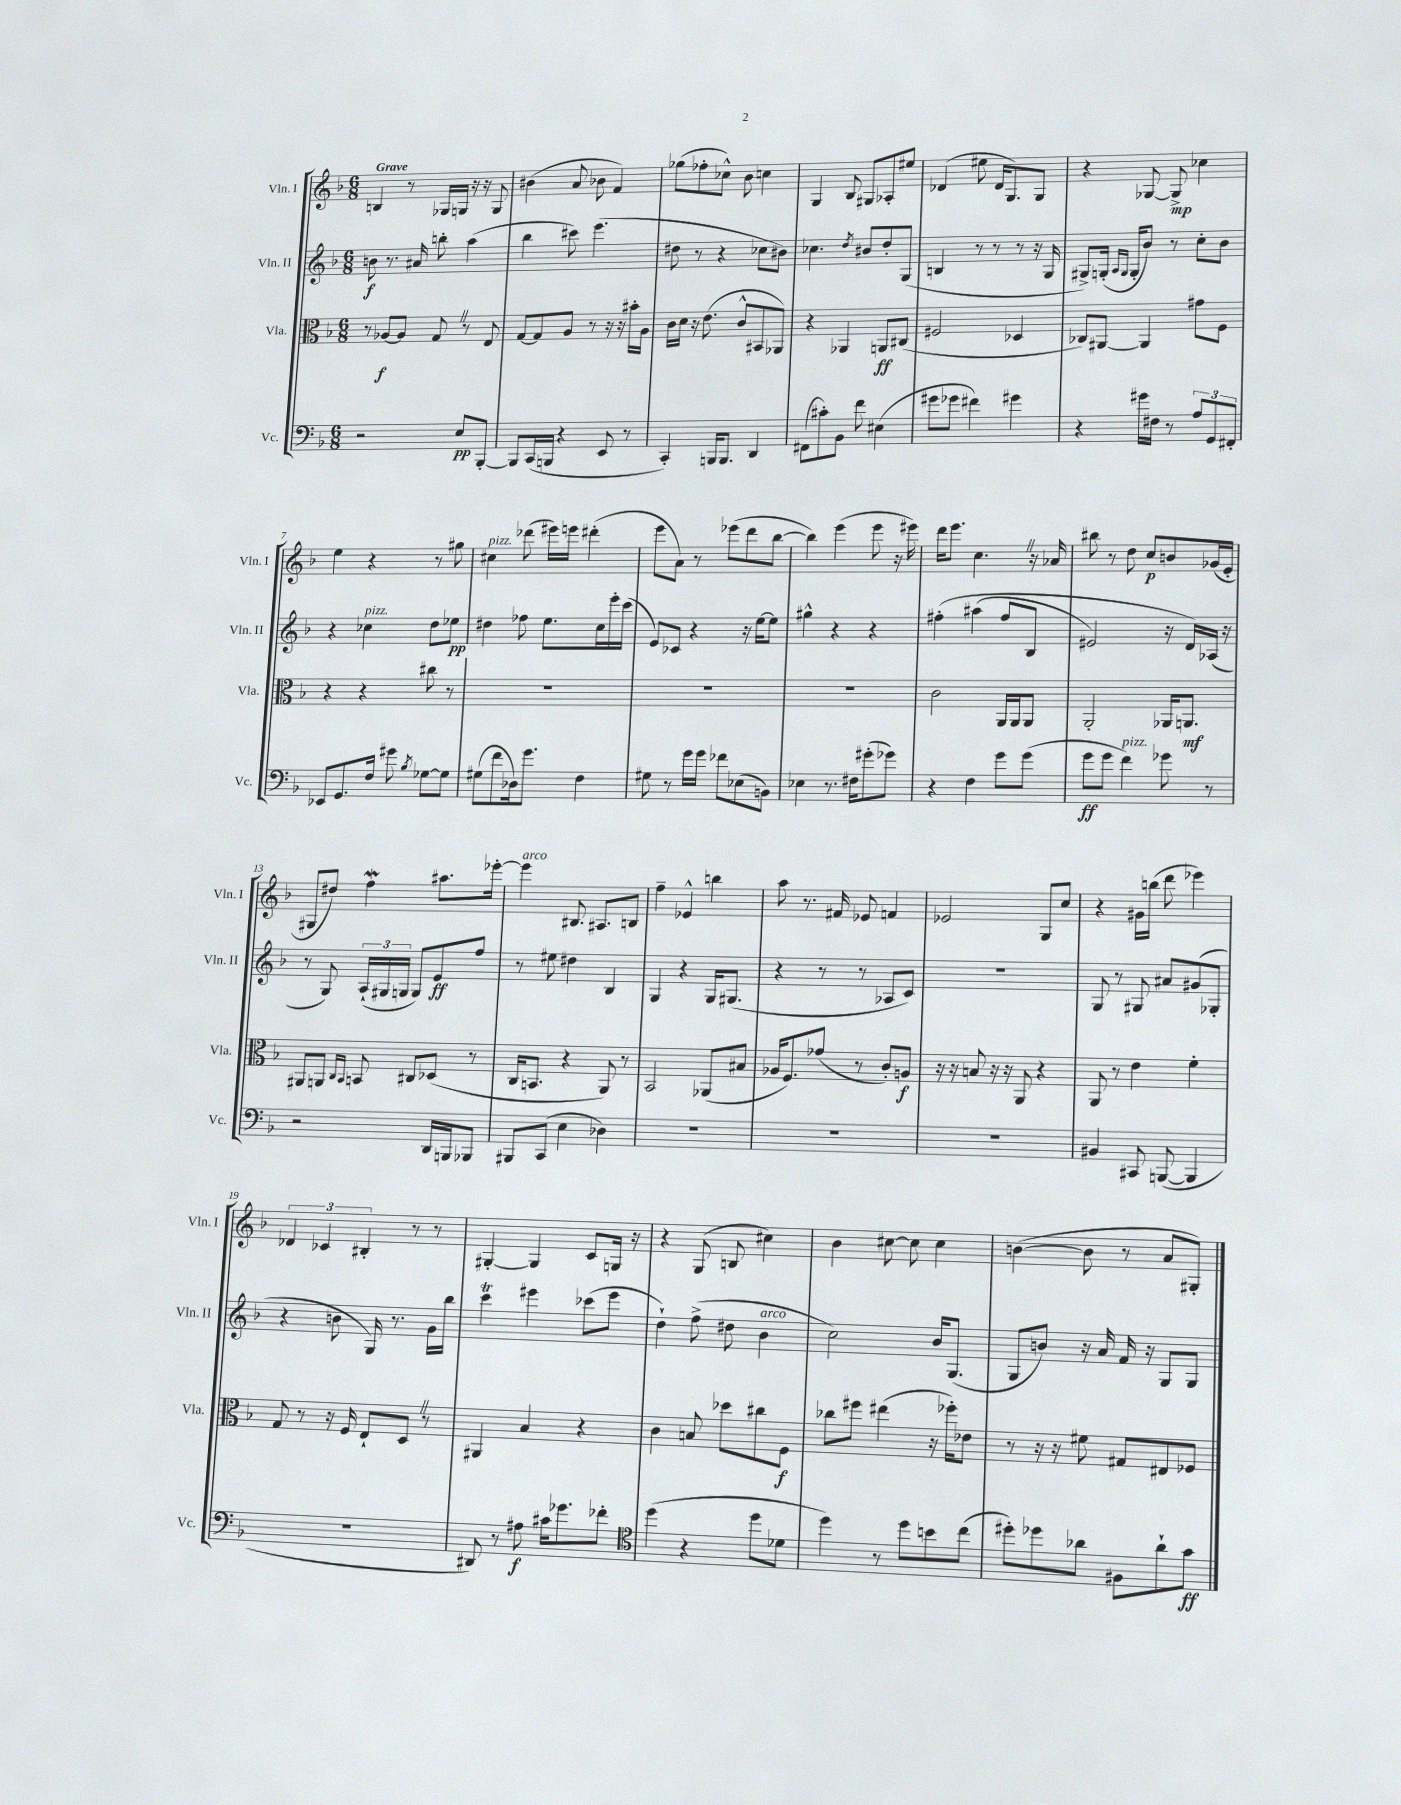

**kern	**dynam	**kern	**dynam	**kern	**dynam	**kern	**dynam
*part4	*part4	*part3	*part3	*part2	*part2	*part1	*part1
*staff4	*staff4	*staff3	*staff3	*staff2	*staff2	*staff1	*staff1
*I"Vc.	*	*I"Vla.	*	*I"Vln. II	*	*I"Vln. I	*
*I'Vc.	*	*I'Vla.	*	*I'Vln. II	*	*I'Vln. I	*
*clefF4	*	*clefC3	*	*clefG2	*	*clefG2	*
*k[b-]	*	*k[b-]	*	*k[b-]	*	*k[b-]	*
*M6/8	*	*M6/8	*	*M6/8	*	*M6/8	*
=1	=1	=1	=1	=1	=1	=1	=1
!	!	!	!	!	!	!LO:TX:a:B:t=Grave	!
2r	.	8r	.	8bn\	f	4Bn/	.
.	.	[8A-X/L	f	8.r	.	.	.
.	.	8A-/J]	.	.	.	8r	.
.	.	.	.	16a#X/	.	.	.
.	.	8GZ/	.	8bbn'\	.	16G-X/LL	.
.	.	.	.	.	.	16Gn/JJ	.
8E/L	pp	8r	.	(4aa\	.	16r	.
.	.	.	.	.	.	16r	.
[8BBB-'/J	.	8E/	.	.	.	8G/	.
=2	=2	=2	=2	=2	=2	=2	=2
8BBB-/L]	.	[8G/L	.	4bb-\	.	(4b#X\	.
(16CC/L	.	8G/]	.	.	.	.	.
16BBBn/JJ	.	.	.	.	.	.	.
4r	.	8A/J	.	8ccc#X\)	.	8a/	.
.	.	8r	.	(4.eee\	.	8b-X\	.
8EE/	.	16r	.	.	.	4f/)	.
.	.	16r	.	.	.	.	.
8r	.	16b#X'\LL	.	.	.	.	.
.	.	16A\JJ	.	.	.	.	.
=3	=3	=3	=3	=3	=3	=3	=3
4CC'/)	.	16c\LL	.	8dd#X\	.	(8gg-X\L	.
.	.	16d\JJ	.	.	.	.	.
.	.	16r	.	8r	.	8ff-X'\	.
.	.	(8.e\	.	.	.	.	.
16BBBn/KL	.	.	.	4r	.	8cc-X^^\J)	.
8.BBB/J	.	.	.	.	.	.	.
.	.	8c^^/L	.	.	.	8b-\	.
4DD/	.	8BB#X/	.	8cc-X\L	.	4ccn\	.
.	.	8AA-X/J)	.	8b#X\J)	.	.	.
=4	=4	=4	=4	=4	=4	=4	=4
(8FF#X\L	.	4r	.	4.cc-X\	.	4G/	.
8c#X'\)	.	.	.	.	.	.	.
8BB-\J	.	4AA-X/	.	.	.	8B-/	.
.	.	.	.	8qdd/	.	.	.
8f\	.	.	.	8b#X/L	.	8G#X/L	.
(4E#X\	.	8AAn/L	ff	8dd'/	.	8A-X'/	.
.	.	(8C#X/J	.	(8G/J	.	8ee#X/J	.
=5	=5	=5	=5	=5	=5	=5	=5
8g#X\L	.	2F#X/	.	4Bn/	.	(4d-X/	.
8g-X\J	.	.	.	.	.	.	.
4f#X\)	.	.	.	8r	.	8ee#X\	.
.	.	.	.	8r	.	16d-/KL	.
.	.	.	.	.	.	8.G/)	.
4g#X\	.	4D-X/	.	8r	.	.	.
.	.	.	.	16r	.	8G/J	.
.	.	.	.	16G/	.	.	.
=6	=6	=6	=6	=6	=6	=6	=6
4r	.	8C-X/L)	.	8G#X^/L)	.	4r	.
.	.	[8AA#X/J	.	(16Gn'/Jk	.	.	.
.	.	.	.	16qqA/LL	.	.	.
.	.	.	.	16qqG/JJ	.	.	.
.	.	.	.	16G'/KL	.	.	.
16g#X\LL	.	4AA#/]	.	8b-/J)	.	[8G-X/	.
16F#X\JJ	.	.	.	.	.	.	.
8r	.	.	.	8r	.	8G-^/]	mp
12A/L	.	8g#X\L	.	8cc'\L	.	4cc-X\	.
12GG/	.	.	.	.	.	.	.
.	.	8F\J	.	8b-\J	.	.	.
12FF#X'/J	.	.	.	.	.	.	.
!!LO:LB:g=z
=7	=7	=7	=7	=7	=7	=7	=7
8EE-X/L	.	4r	.	4r	.	4ee\	.
8.GG/	.	.	.	.	.	.	.
!	!	!	!	!LO:TX:a:i:t=pizz.	!	!	!
.	.	4r	.	4cc-X\	.	4r	.
16F/Jk	.	.	.	.	.	.	.
8g#X\	.	.	.	.	.	.	.
8qB-/	.	.	.	.	.	.	.
[8G-X\L	.	8cc#X\	.	8dd\L	.	8r	.
8G-\J]	.	8r	.	8ee-X\J	pp	8gg#X\	.
=8	=8	=8	=8	=8	=8	=8	=8
!	!	!	!	!	!	!LO:TX:a:i:t=pizz.	!
(8G#X\L	.	2.r	.	4dd#X\	.	4cc#X\	.
8f\	.	.	.	.	.	.	.
16D-X\k)	.	.	.	8ff-X\	.	(8ddd-X\	.
8.g\J	.	.	.	.	.	.	.
.	.	.	.	8.ee\L	.	16eee#X\LL)	.
.	.	.	.	.	.	16eeen\JJ	.
4F\	.	.	.	.	.	(4ddd#X'\	.
.	.	.	.	16cc\L	.	.	.
.	.	.	.	16eee'\	.	.	.
.	.	.	.	(16ccc\JJ	.	.	.
=9	=9	=9	=9	=9	=9	=9	=9
8G#X\	.	2.r	.	8e/L)	.	8eee\L	.
8r	.	.	.	8c-X/J	.	8a\J)	.
16g\LL	.	.	.	4r	.	8r	.
16g\JJ	.	.	.	.	.	.	.
8f-X\L	.	.	.	.	.	(8eee-X\L	.
(8E-X\	.	.	.	16r	.	8ddd\	.
.	.	.	.	[16ee\KL	.	.	.
8BBn\J)	.	.	.	8ee\J]	.	[8bb-\J	.
=10	=10	=10	=10	=10	=10	=10	=10
4E-X\	.	2.r	.	4gg#X^^\	.	4bb-\])	.
8.r	.	.	.	4r	.	(4eee\	.
16F#X\KL	.	.	.	.	.	.	.
(8g#X'\	.	.	.	4r	.	8eee\	.
8g-X\J)	.	.	.	.	.	16r	.
.	.	.	.	.	.	16eee#X\)	.
=11	=11	=11	=11	=11	=11	=11	=11
4r	.	2c\	.	(4ff#X'\	.	16ddd\KL	.
.	.	.	.	.	.	8.eee\J	.
4F\	.	.	.	(4aa#X\	.	4.ccZ\	.
8g\L	.	16AA/LL	.	8ff#/L	.	.	.
.	.	16AA/J	.	.	.	.	.
(8g\J	.	8AA/J	.	8B-/J	.	16r	.
.	.	.	.	.	.	16a-X/	.
=12	=12	=12	=12	=12	=12	=12	=12
8g\L	ff	2AA'/	.	2e#X/)	.	8bb#X\	.
8g\J	.	.	.	.	.	8r	.
!LO:TX:a:i:t=pizz.	!	!	!	!	!	!	!
4f\)	.	.	.	.	.	8dd\	.
.	.	.	.	.	.	8cc/L	p
8g-X\	.	16AA-X/KL	.	16r	.	8bn/	.
.	.	8.AAn/J	mf	16d/LL)	.	.	.
8r	.	.	.	(16A-X/JJ	.	(16g-X/L	.
.	.	.	.	16r	.	16e'/JJ	.
!!LO:LB:g=z
=13	=13	=13	=13	=13	=13	=13	=13
2r	.	8AA#X/L	.	8r	.	8G#X/L	.
.	.	8AAn/J	.	8G/)	.	8dd#X/J)	.
.	.	16qqC/LL	.	.	.	.	.
.	.	16qqBB-/JJ	.	.	.	.	.
.	.	8BBn/	.	(24A`/LL	.	4ffw\	.
.	.	.	.	24G#X/	.	.	.
.	.	.	.	24Gn/JJ	.	.	.
.	.	8C#X/L	.	8G/L)	.	.	.
16DD/LL	.	(8D-X/J	.	8e/	ff	8.aa#X\L	.
16BBBn/J	.	.	.	.	.	.	.
8BBB-X/J	.	8r	.	8ff/J	.	.	.
.	.	.	.	.	.	[16eee-X'\Jk	.
=14	=14	=14	=14	=14	=14	=14	=14
!	!	!	!	!	!	!LO:TX:a:i:t=arco	!
8BBB#X/L	.	16C/KL	.	8r	.	4eee-\]	.
.	.	8.BBn/J	.	.	.	.	.
(8CC/J	.	.	.	8ee#X\	.	.	.
4E\	.	4r	.	4dd#X\	.	8.B#X/	.
.	.	.	.	.	.	8.A#X/L	.
4D-X\)	.	8AA/)	.	4B-/	.	.	.
.	.	8r	.	.	.	8Bn/J	.
=15	=15	=15	=15	=15	=15	=15	=15
2.r	.	2BB-/	.	4G/	.	4ff~\	.
.	.	.	.	4r	.	4e-X^^/	.
.	.	(8AA-X/L	.	16G/KL	.	4bbn\	.
.	.	.	.	(8.G#X/J	.	.	.
.	.	8B#X/J	.	.	.	.	.
=16	=16	=16	=16	=16	=16	=16	=16
2.r	.	16A-X/KL	.	4r	.	8aa\	.
.	.	8.F/)	.	.	.	.	.
.	.	.	.	.	.	8.r	.
.	.	(8g-X/J	.	8r	.	.	.
.	.	.	.	.	.	16f#X/	.
.	.	8r	.	8r	.	8e-X/	.
.	.	8c'/L)	.	8A-X/L	.	4fn/	.
.	.	8An/J	f	8c/J)	.	.	.
=17	=17	=17	=17	=17	=17	=17	=17
2.r	.	16r	.	2.r	.	2e-X/	.
.	.	16r	.	.	.	.	.
.	.	8Bn/	.	.	.	.	.
.	.	16r	.	.	.	.	.
.	.	16r	.	.	.	.	.
.	.	8AA/	.	.	.	.	.
.	.	4r	.	.	.	8G/L	.
.	.	.	.	.	.	8cc/J	.
=18	=18	=18	=18	=18	=18	=18	=18
4BB#X/	.	8AA/	.	8G/	.	4r	.
.	.	8r	.	8r	.	.	.
8CC#X/	.	4e\	.	8G#X/	.	16g#X\LL	.
.	.	.	.	.	.	(16bbn\JJ	.
([8BBBn/	.	.	.	8a#X/L	.	8ddd\	.
4BBB/]	.	4f'\	.	(8g#X/	.	4eee-X\)	.
.	.	.	.	8G-X'/J	.	.	.
!!LO:LB:g=z
=19	=19	=19	=19	=19	=19	=19	=19
2.r	.	8G/	.	4r	.	6d-X/	.
.	.	8r	.	.	.	.	.
.	.	.	.	.	.	6c-X/	.
.	.	16r	.	8bn\	.	.	.
.	.	16F/	.	.	.	.	.
.	.	.	.	.	.	6B#X'/	.
.	.	8E`/L	.	16G/)	.	.	.
.	.	.	.	8.r	.	.	.
.	.	8DZ/J	.	.	.	8r	.
.	.	8r	.	16g\LL	.	8r	.
.	.	.	.	16bb-\JJ	.	.	.
=20	=20	=20	=20	=20	=20	=20	=20
8DD#X/)	.	4AA#X/	.	4cccT\	.	[4G#X'/	.
8r	.	.	.	.	.	.	.
8A#X\	f	4B-/	.	4eee#X\	.	4G#/]	.
16c#X\KL	.	.	.	.	.	.	.
8.g-X\	.	.	.	.	.	.	.
.	.	4r	.	(8ccc-X\L	.	8c/L	.
8f-X'\J	.	.	.	8eee#\J	.	16Gn/Jk	.
.	.	.	.	.	.	16r	.
=21	=21	=21	=21	=21	=21	=21	=21
*clefC4	*	*	*	*	*	*	*
(4dd\	.	4c\	.	4dd`\)	.	4r	.
4r	.	8Bn/	.	(8ff^\	.	(8G/	.
.	.	8dd-X\L	.	8dd#X\	.	8Bn/	.
!	!	!	!	!LO:TX:a:i:t=arco	!	!	!
8dd\L	.	8cc#X\	.	4b-\	.	4cc#X\)	.
8d-X\J	.	8F\J	f	.	.	.	.
=22	=22	=22	=22	=22	=22	=22	=22
4dd\)	.	8cc-X\L	.	2cc\)	.	4b-\	.
.	.	8ff#X\J	.	.	.	.	.
8r	.	(4ee#X\	.	.	.	[8cc#X\	.
8dd\L	.	.	.	.	.	8cc#\]	.
8bn\	.	16r	.	16b-/KL	.	4cc#\	.
.	.	16ff-X'\KL)	.	(8.G/J	.	.	.
(8cc\J	.	8e-X\J	.	.	.	.	.
=23	=23	=23	=23	=23	=23	=23	=23
8dd#X'\L)	.	8r	.	8G/L	.	([4bn\	.
8dd-X\	.	16r	.	8bn/J)	.	.	.
.	.	16r	.	.	.	.	.
8a-X\J	.	8f#X\	.	16r	.	8b\]	.
.	.	.	.	16a/	.	.	.
8F#X\L	.	8G#X/L	.	16f/	.	8r	.
.	.	.	.	16r	.	.	.
8a-`\	.	8E#X/	.	8G/L	.	8a/L	.
8g\J	ff	8F-X/J	.	8G/J	.	8G#X'/J)	.
==	==	==	==	==	==	==	==
*-	*-	*-	*-	*-	*-	*-	*-
